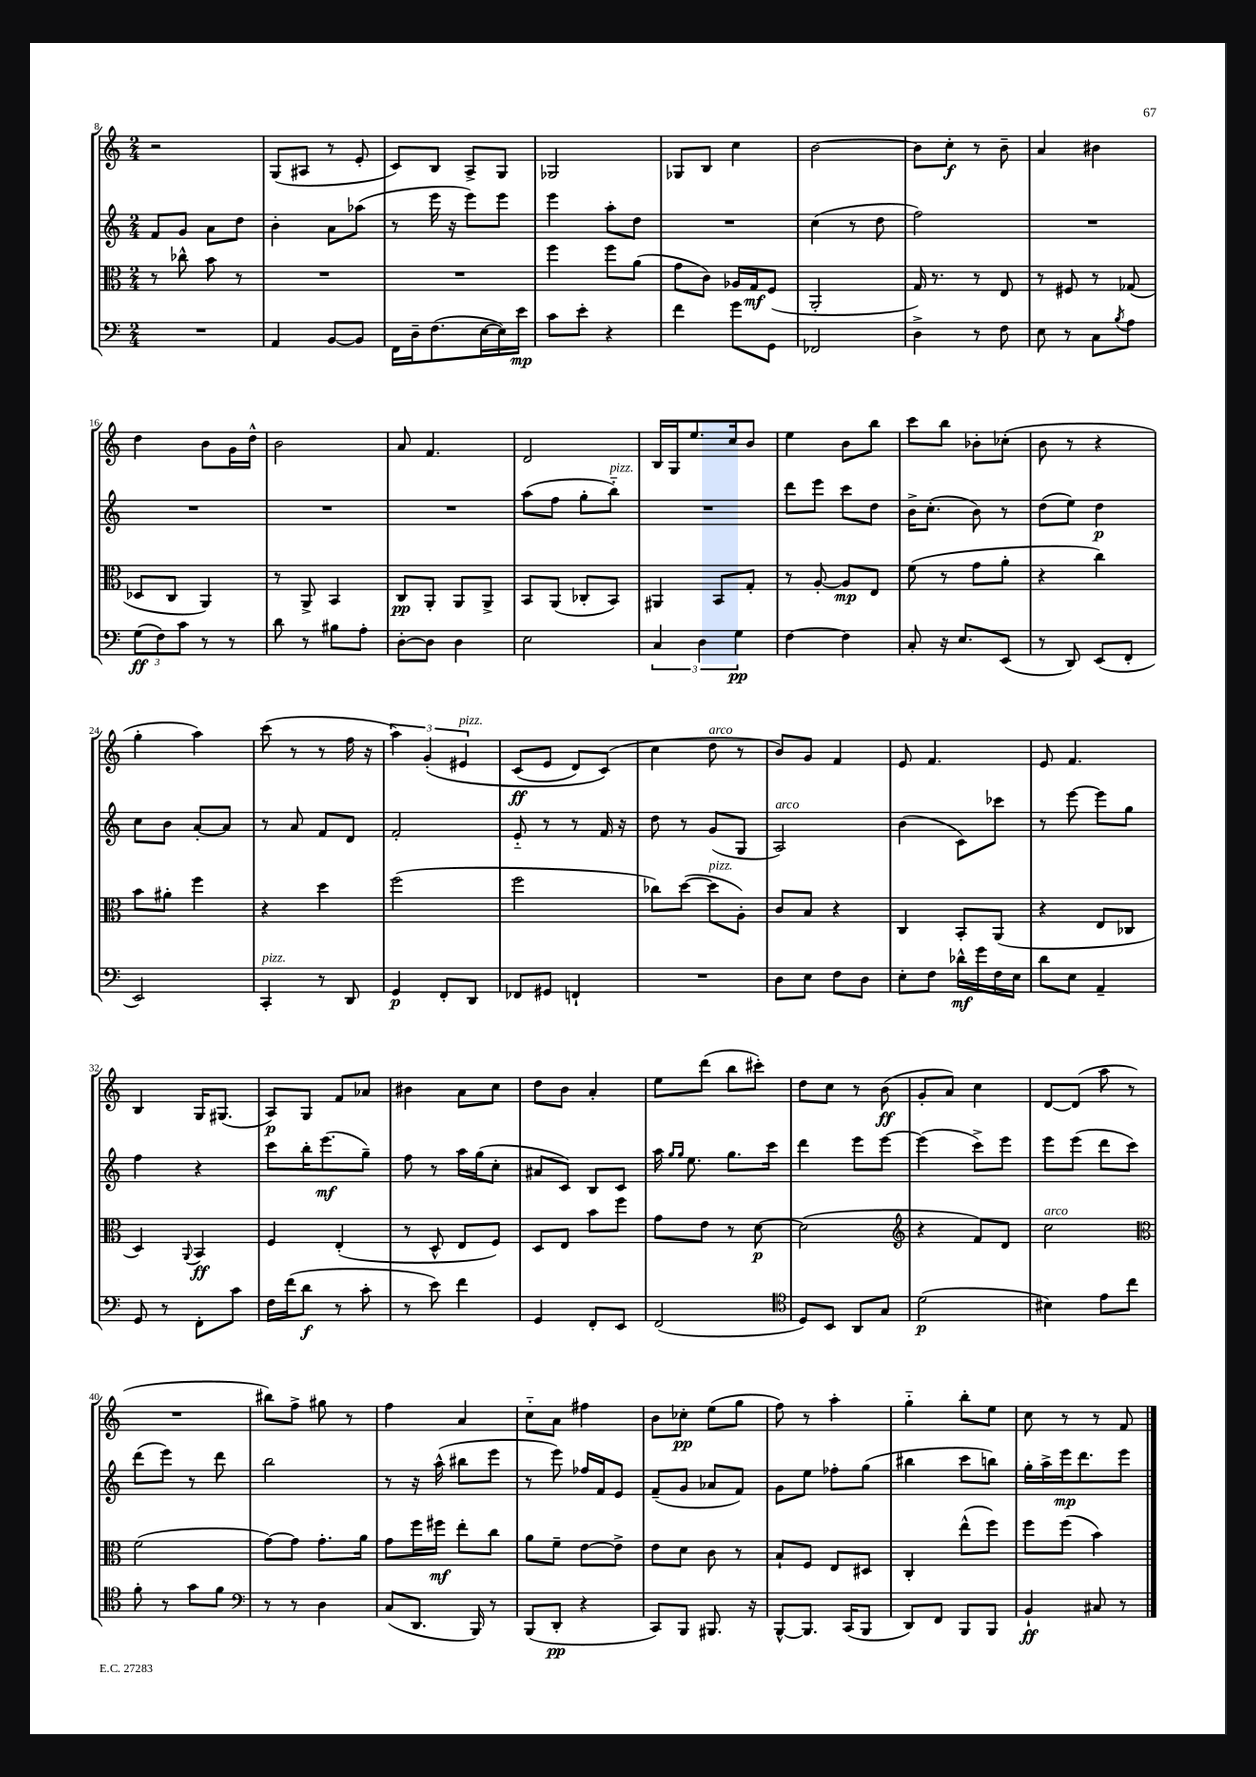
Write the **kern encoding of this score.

**kern	**kern	**kern	**kern
*staff4	*staff3	*staff2	*staff1
*clefF4	*clefC3	*clefG2	*clefG2
*k[]	*k[]	*k[]	*k[]
*M2/4	*M2/4	*M2/4	*M2/4
2r	8r	8f	2r
.	8cc-^^	8g	.
.	8b	8a	.
.	8r	8dd	.
=	=	=	=
4AA	2r	4b'	(8G
.	.	.	8A#
[8BB	.	8a	8r
8BB]	.	(8aa-	8e'
=	=	=	=
16FF	2r	8r	8c)
16D~	.	.	.
(8.F	.	16eee	8B
.	.	16r	.
.	.	8eee)	8A^
[16E	.	.	.
16E])	.	8eee	8G
16e	.	.	.
=	=	=	=
8c	4ff	4eee	2G-
8e'	.	.	.
4r	8ff	8aa'	.
.	(8a	8dd	.
=	=	=	=
4f	8g	2r	8G-
.	8c)	.	8B
8g	16A-	.	4cc
.	16G	.	.
8GG	(8F	.	.
=	=	=	=
2FF-	2AA'	(4cc	[2b
.	.	8r	.
.	.	8dd	.
=	=	=	=
4D^	16G)	2ff)	8b]
.	8.r	.	.
.	.	.	8cc'
8r	8r	.	8r
8F	8E	.	8b~
=	=	=	=
8E	8r	2r	4a
8r	8F#	.	.
8C	8r	.	4b#
8qB	.	.	.
8A	(8G-	.	.
=	=	=	=
(12G	8D-	2r	4dd
12F)	.	.	.
.	8C	.	.
12c	.	.	.
8r	4AA)	.	8b
8r	.	.	16g
.	.	.	16dd^^
=	=	=	=
8d	8r	2r	2b
8r	8AA^	.	.
8B#	4BB	.	.
8A'	.	.	.
=	=	=	=
[8D'	8C	2r	8a
8D]	8AA'	.	4.f
4D	8AA	.	.
.	8AA^	.	.
=	=	=	=
2E	8BB	(8aa	2d
.	(8AA	8ff	.
.	8C-'	8gg'	.
.	8BB)	8bb'~)	.
=	=	=	=
6C	4AA#	2r	16B
.	.	.	16G
.	.	.	8.ee
6D	.	.	.
.	8BB	.	.
.	.	.	16cc
6G	.	.	.
.	8G'	.	8b
=	=	=	=
[4F	8r	8ddd	4ee
.	[8A'	8eee	.
4F]	8A]	8ccc	8b
.	8E	8dd	8bb
=	=	=	=
8C'	(8f	16b^	8ccc
.	.	(8.cc'	.
16r	8r	.	8bb
8.E	.	.	.
.	8g	8b)	8b-'
(8EE	8a'	8r	(8cc-'
=	=	=	=
8r	4r	(8dd	8b
8DD)	.	8ee)	8r
(8EE	4cc)	4dd	4r
8FF'	.	.	.
=	=	=	=
2EE)	8b	8cc	4gg'
.	8a#'	8b	.
.	4ff	[8a'	4aa)
.	.	8a]	.
=	=	=	=
4CC'	4r	8r	(8ccc
.	.	8a	8r
8r	4dd	8f	8r
8DD	.	8d	16ff
.	.	.	16r
=	=	=	=
4GG	(2ff	2f'	6aa)
.	.	.	&(6g'
8FF'	.	.	.
.	.	.	6e#
8DD	.	.	.
=	=	=	=
8FF-	2ff	8e'~	(8c
8GG#	.	8r	8e
4FF`	.	8r	8d)
.	.	16f	(8c&)
.	.	16r	.
=	=	=	=
2r	8cc-)	8dd	4cc
.	([8dd	8r	.
.	8dd]	(8g	8dd
.	8A')	8G	8r
=	=	=	=
8D	8c	2A)	8b)
8E	8B	.	8g
8F	4r	.	4f
8D	.	.	.
=	=	=	=
8E'	4C	(4b	8e
8F	.	.	4.f
16d-^^	8BB'	8c)	.
16g	.	.	.
16F	(8AA	8ccc-	.
16E	.	.	.
=	=	=	=
8d	4r	8r	8e
8E	.	[8eee	4.f
4AA~	8E	8eee]	.
.	8C-	8gg	.
=	=	=	=
8GG	4D)	4ff	4B
8r	.	.	.
.	8qqAA	.	.
8FF'	4BB	4r	16G
.	.	.	(8.G#
8c	.	.	.
=	=	=	=
16F	4F	8ccc	8A)
(16f	.	.	.
8d	.	16bb'	8G
.	.	(8.eee	.
8r	(4E'	.	8f
8c'	.	8gg~)	8a-
=	=	=	=
8r	8r	8ff	4b#
8e)	8D^^	8r	.
4f	8E	16aa	8a
.	.	(16gg	.
.	8F)	8cc'	8cc
=	=	=	=
4GG	8D	8a#	8dd
.	8E	8c)	8b
8FF'	8b	8B	4a'
8EE	8ff	8c	.
=	=	=	=
(2FF	8g	16aa	8ee
.	.	16qqgg	.
.	.	16qqgg	.
.	.	8.ee	.
.	8e	.	(8ddd
.	8r	8.gg	8bb
.	[8d	.	8ccc#')
.	.	16ccc	.
=	=	=	=
*clefC4	*	*	*
8D)	(2d]	4ddd	8dd
8BB	.	.	8cc
8AA	.	8eee	8r
8G	.	[8eee	(8b
=	=	=	=
*	*clefG2	*	*
(2d	4r	(4eee]	8g'
.	.	.	8a)
.	8f)	8ccc^)	4cc
.	8d	8eee	.
=	=	=	=
4B#)	2cc	8eee	[8d
.	.	(8eee	(8d]
8e	.	8ddd	8aa
8cc	.	8ccc)	8r
=	=	=	=
*	*clefC3	*	*
8f'	(2f	(8ddd	2r
8r	.	8eee)	.
8g	.	8r	.
8f	.	8ddd	.
=	=	=	=
*clefF4	*	*	*
8r	[8g)	2bb	8bb#)
8r	8g]	.	8ff^
4D	8.g'	.	8gg#
.	.	.	8r
.	16a	.	.
=	=	=	=
(8C	8g	8r	4ff
8.DD	16ff	16r	.
.	16ff#	(16aa^^	.
.	8ee'	8bb#	4a
16BBB)	.	.	.
8r	8cc	8eee	.
=	=	=	=
(8BBB	8a	8r	8cc'~
8DD'	8f~	8eee)	8a
4r	[8e	16ff-	4ff#
.	.	16f	.
.	8e^]	8e	.
=	=	=	=
8CC)	8e	(8f~	8b
8BBB	8d	8g	8cc-'
8.BBB#	8c	8a-	(8ee
.	8r	8f)	8gg
16r	.	.	.
=	=	=	=
[8BBB^^	8B`	8g	8ff)
8.BBB]	8F	8ee	8r
.	8E	8ff-'	4aa'
(16CC	.	.	.
8BBB	8D#	(8gg	.
=	=	=	=
8DD)	4C'	4bb#	4gg'~
8FF	.	.	.
8BBB	(8ee^^	8ccc	8bb'
8BBB	8ff)	8bb)	8ee
=	=	=	=
4BB`	8ff	16gg'	8cc
.	.	16aa^	.
.	(8ff	16eee	8r
.	.	8.ddd	.
8C#	4b)	.	8r
8r	.	8eee	8f
==	==	==	==
*-	*-	*-	*-
